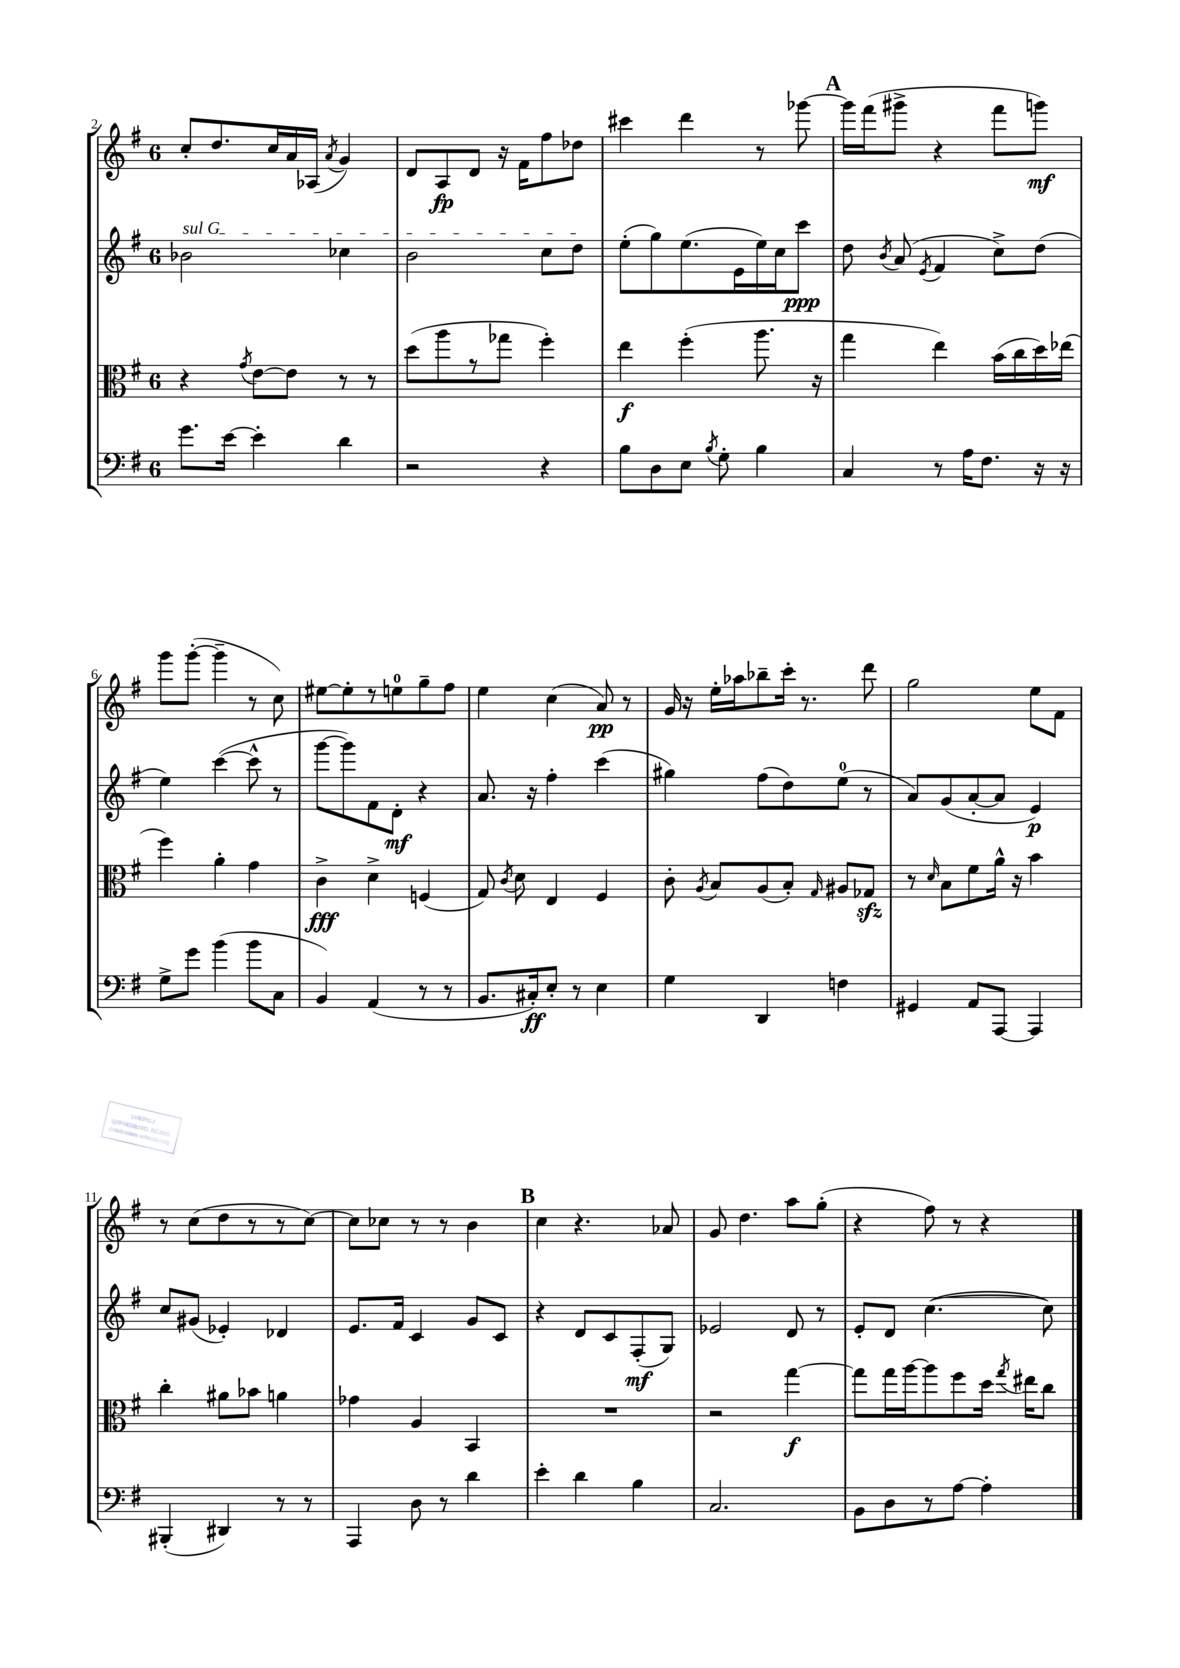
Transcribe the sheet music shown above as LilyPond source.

<<
\new StaffGroup <<
\new Staff = "s0" {
    \clef treble \key g \major \once \override Staff.TimeSignature.style = #'single-digit \time 6/8
    \autoBeamOff c''8[-. d''8. c''16 a'16 aes16]( \acciaccatura { a'8 } g'4) |
    d'8[ a8\fp d'8] r16 fis'16[ fis''8 des''8] |
    cis'''4 d'''4 r8 ges'''8~ |
    \mark \markup { \bold "A" } ges'''16[ fis'''16( gis'''8]-> r4 fis'''8[ g'''8]\mf) |
    g'''8[ g'''8]~-.( g'''4-- r8 c''8) |
    eis''8[~ eis''8-. r8 e''8-0 g''8-- fis''8] |
    e''4 c''4( a'8\pp) r8 |
    g'16 r16 e''16[-. aes''16 bes''8-- c'''16]-. r8. d'''8 |
    g''2 e''8[ fis'8] |
    r8 c''8[( d''8 r8 r8 c''8]~) |
    c''8[ ces''8] r8 r8 b'4 |
    \mark \markup { \bold "B" } c''4 r4. aes'8 |
    g'8 d''4. a''8[ g''8]-.( |
    r4 fis''8) r8 r4 \bar "|." |
}
\new Staff = "s1" {
    \clef treble \key g \major \once \override Staff.TimeSignature.style = #'single-digit \time 6/8
    \autoBeamOff \once \override TextSpanner.bound-details.left.text = \markup { \italic "sul G" } bes'2\startTextSpan ces''4 |
    b'2 c''8[ d''8]\stopTextSpan |
    e''8[-.( g''8) e''8.( e'16 e''16) c''16 c'''8]\ppp |
    \mark \markup { \bold "A" } d''8 \acciaccatura { b'8 } a'8( \acciaccatura { e'8 } fis'4 c''8[->) d''8]( |
    e''4) c'''4~( c'''8-^ r8 |
    g'''8[~ g'''8) fis'8 d'8]-.\mf r4 |
    a'8. r16 fis''4-. c'''4( |
    gis''4) fis''8[( d''8) e''8]-0( r8 |
    a'8[) g'8( a'8~-. a'8] e'4\p) |
    c''8[ gis'8]( ees'4-.) des'4 |
    e'8.[ fis'16] c'4 g'8[ c'8] |
    \mark \markup { \bold "B" } r4 d'8[ c'8 fis8-.\mf( g8]) |
    ees'2 d'8 r8 |
    e'8[-. d'8] c''4.~( c''8) \bar "|." |
}
\new Staff = "s2" {
    \clef alto \key g \major \once \override Staff.TimeSignature.style = #'single-digit \time 6/8
    \autoBeamOff r4 \acciaccatura { g'8 } e'8[~ e'8] r8 r8 |
    d''8[( a''8 r8 ges''8] fis''4-.) |
    e''4\f fis''4-.( a''8. r16 |
    \mark \markup { \bold "A" } g''4 e''4) b'16[( c''16 d''16) ees''16]( |
    fis''4) a'4-. g'4 |
    c'4->\fff d'4-> f4( |
    g8) \acciaccatura { c'8 } d'8 e4 fis4 |
    c'8-. \acciaccatura { a8 } b8[ a8( b8]-.) \grace { g16 } ais8[ ges8]\sfz |
    r8 \grace { d'16 } b8[ fis'8 a'16]-^ r16 b'4 |
    c''4-. ais'8[ bes'8] a'4 |
    ges'4 a4 b,4 |
    \mark \markup { \bold "B" } R2. |
    r2 g''4~\f |
    g''8[ g''16 a''16~ a''8 fis''8 d''16] \acciaccatura { g''8 } eis''16[ c''8] \bar "|." |
}
\new Staff = "s3" {
    \clef bass \key g \major \once \override Staff.TimeSignature.style = #'single-digit \time 6/8
    \autoBeamOff g'8.[ e'16]~ e'4-. d'4 |
    r2 r4 |
    b8[ d8 e8] \acciaccatura { b8 } g8-. b4 |
    \mark \markup { \bold "A" } c4 r8 a16[ fis8.] r16 r16 |
    g8[-> g'8] b'4( b'8[ c8] |
    b,4) a,4( r8 r8 |
    b,8.[ cis16-.\ff) e8]-. r8 e4 |
    g4 d,4 f4 |
    gis,4 a,8[ a,,8]~ a,,4 |
    bis,,4-.( dis,4) r8 r8 |
    a,,4 d8 r8 d'4 |
    \mark \markup { \bold "B" } e'4-. d'4 b4 |
    c2. |
    b,8[ d8 r8 a8]~ a4-. \bar "|." |
}
>>
>>
\layout { \context { \Score currentBarNumber = #2 } }
